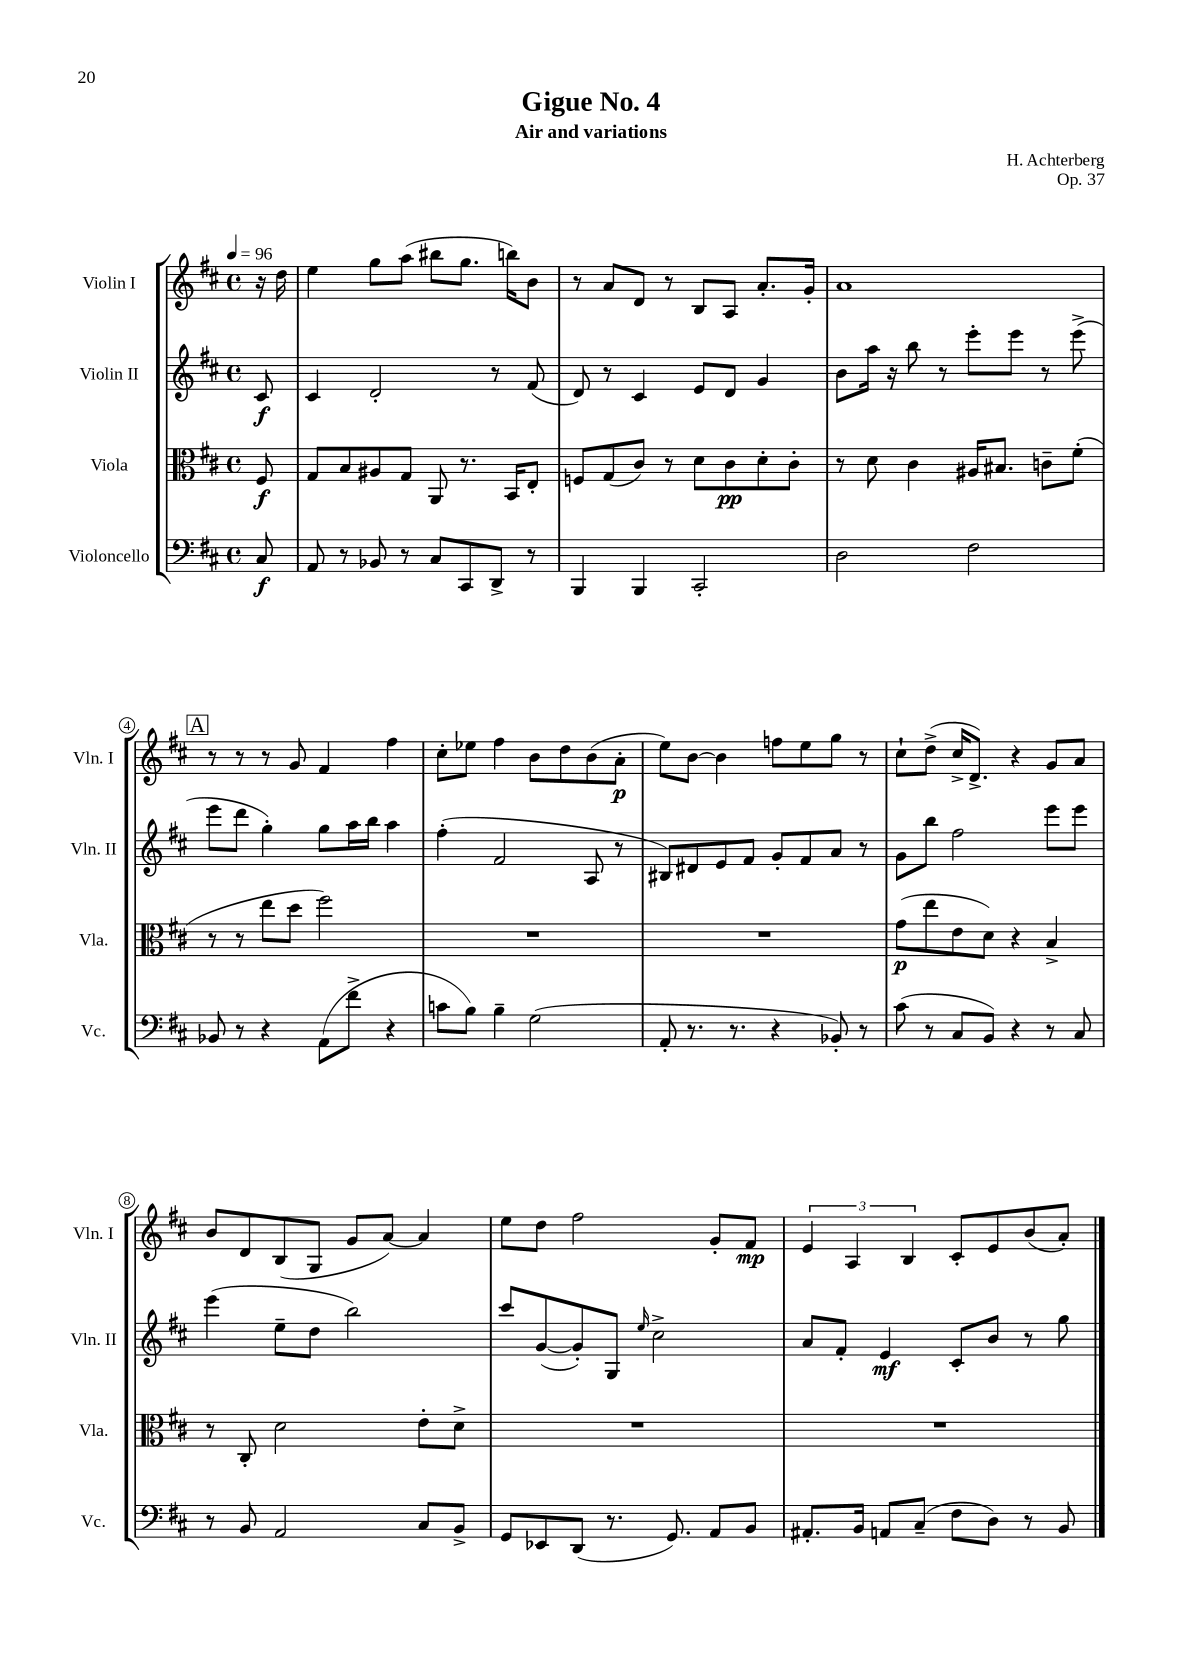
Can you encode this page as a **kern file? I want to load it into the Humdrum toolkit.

**kern	**kern	**kern	**kern
*staff4	*staff3	*staff2	*staff1
*clefF4	*clefC3	*clefG2	*clefG2
*k[f#c#]	*k[f#c#]	*k[f#c#]	*k[f#c#]
*M4/4	*M4/4	*M4/4	*M4/4
*met(c)	*met(c)	*met(c)	*met(c)
*MM96	*MM96	*MM96	*MM96
8C#	8F#	8c#	16r
.	.	.	16dd
=	=	=	=
8AA	8G	4c#	4ee
8r	8B	.	.
8BB-	8A#	2d'	8gg
8r	8G	.	(8aa
8C#	8AA	.	8bb#
8CC#	8.r	.	8.gg
8DD^	.	8r	.
.	16BB	.	16bb)
8r	8E'	(8f#	8b
=	=	=	=
4BBB	8F	8d)	8r
.	(8G	8r	8a
4BBB	8c#)	4c#	8d
.	8r	.	8r
2CC#'	8d	8e	8B
.	8c#	8d	8A
.	8d'	4g	8.a'
.	8c#'	.	.
.	.	.	16g'
=	=	=	=
2D	8r	8b	1a
.	8d	16aa	.
.	.	16r	.
.	4c#	8bb	.
.	.	8r	.
2F#	16A#	8eee'	.
.	8.B#	.	.
.	.	8eee	.
.	8c~	8r	.
.	(8f#'	(8eee^	.
=	=	=	=
8BB-	8r	8eee	8r
8r	8r	8ddd	8r
4r	8ee	4gg')	8r
.	8dd	.	8g
(8AA	2ff#)	8gg	4f#
8f#^	.	16aa	.
.	.	16bb	.
4r	.	4aa	4ff#
=	=	=	=
8c	1r	(4ff#'	8cc#'
8B)	.	.	8ee-
4B~	.	2f#	4ff#
(2G	.	.	8b
.	.	.	8dd
.	.	8A	(8b
.	.	8r	8a'
=	=	=	=
8AA'	1r	8B#)	8ee)
8.r	.	8d#	[8b
.	.	8e	4b]
8.r	.	.	.
.	.	8f#	.
4r	.	8g'	8ff
.	.	8f#	8ee
8BB-')	.	8a	8gg
8r	.	8r	8r
=	=	=	=
(8c#	(8g	8g	8cc#`
8r	8ee	8bb	(8dd^
8C#	8e	2ff#	16cc#^
.	.	.	8.d^)
8BB)	8d)	.	.
4r	4r	.	4r
8r	4B^	8eee	8g
8C#	.	8eee	8a
=	=	=	=
8r	8r	(4eee	8b
8BB	8C#'	.	8d
2AA	2d	8ee~	(8B
.	.	8dd	8G
.	.	2bb)	8g
.	.	.	[8a)
8C#	8e'	.	4a]
8BB^	8d^	.	.
=	=	=	=
8GG	1r	8ccc#	8ee
8EE-	.	([8g	8dd
(8DD	.	8g'])	2ff#
8.r	.	8G	.
.	.	16qqee	.
.	.	2cc#^	.
8.GG)	.	.	.
8AA	.	.	8g'
8BB	.	.	8f#
=	=	=	=
8.AA#'	1r	8a	6e
.	.	8f#'	.
.	.	.	6A
16BB	.	.	.
8AA	.	4e	.
.	.	.	6B
(8C#~	.	.	.
8F#	.	8c#'	8c#'
8D)	.	8b	8e
8r	.	8r	(8b
8BB	.	8gg	8a')
==	==	==	==
*-	*-	*-	*-
